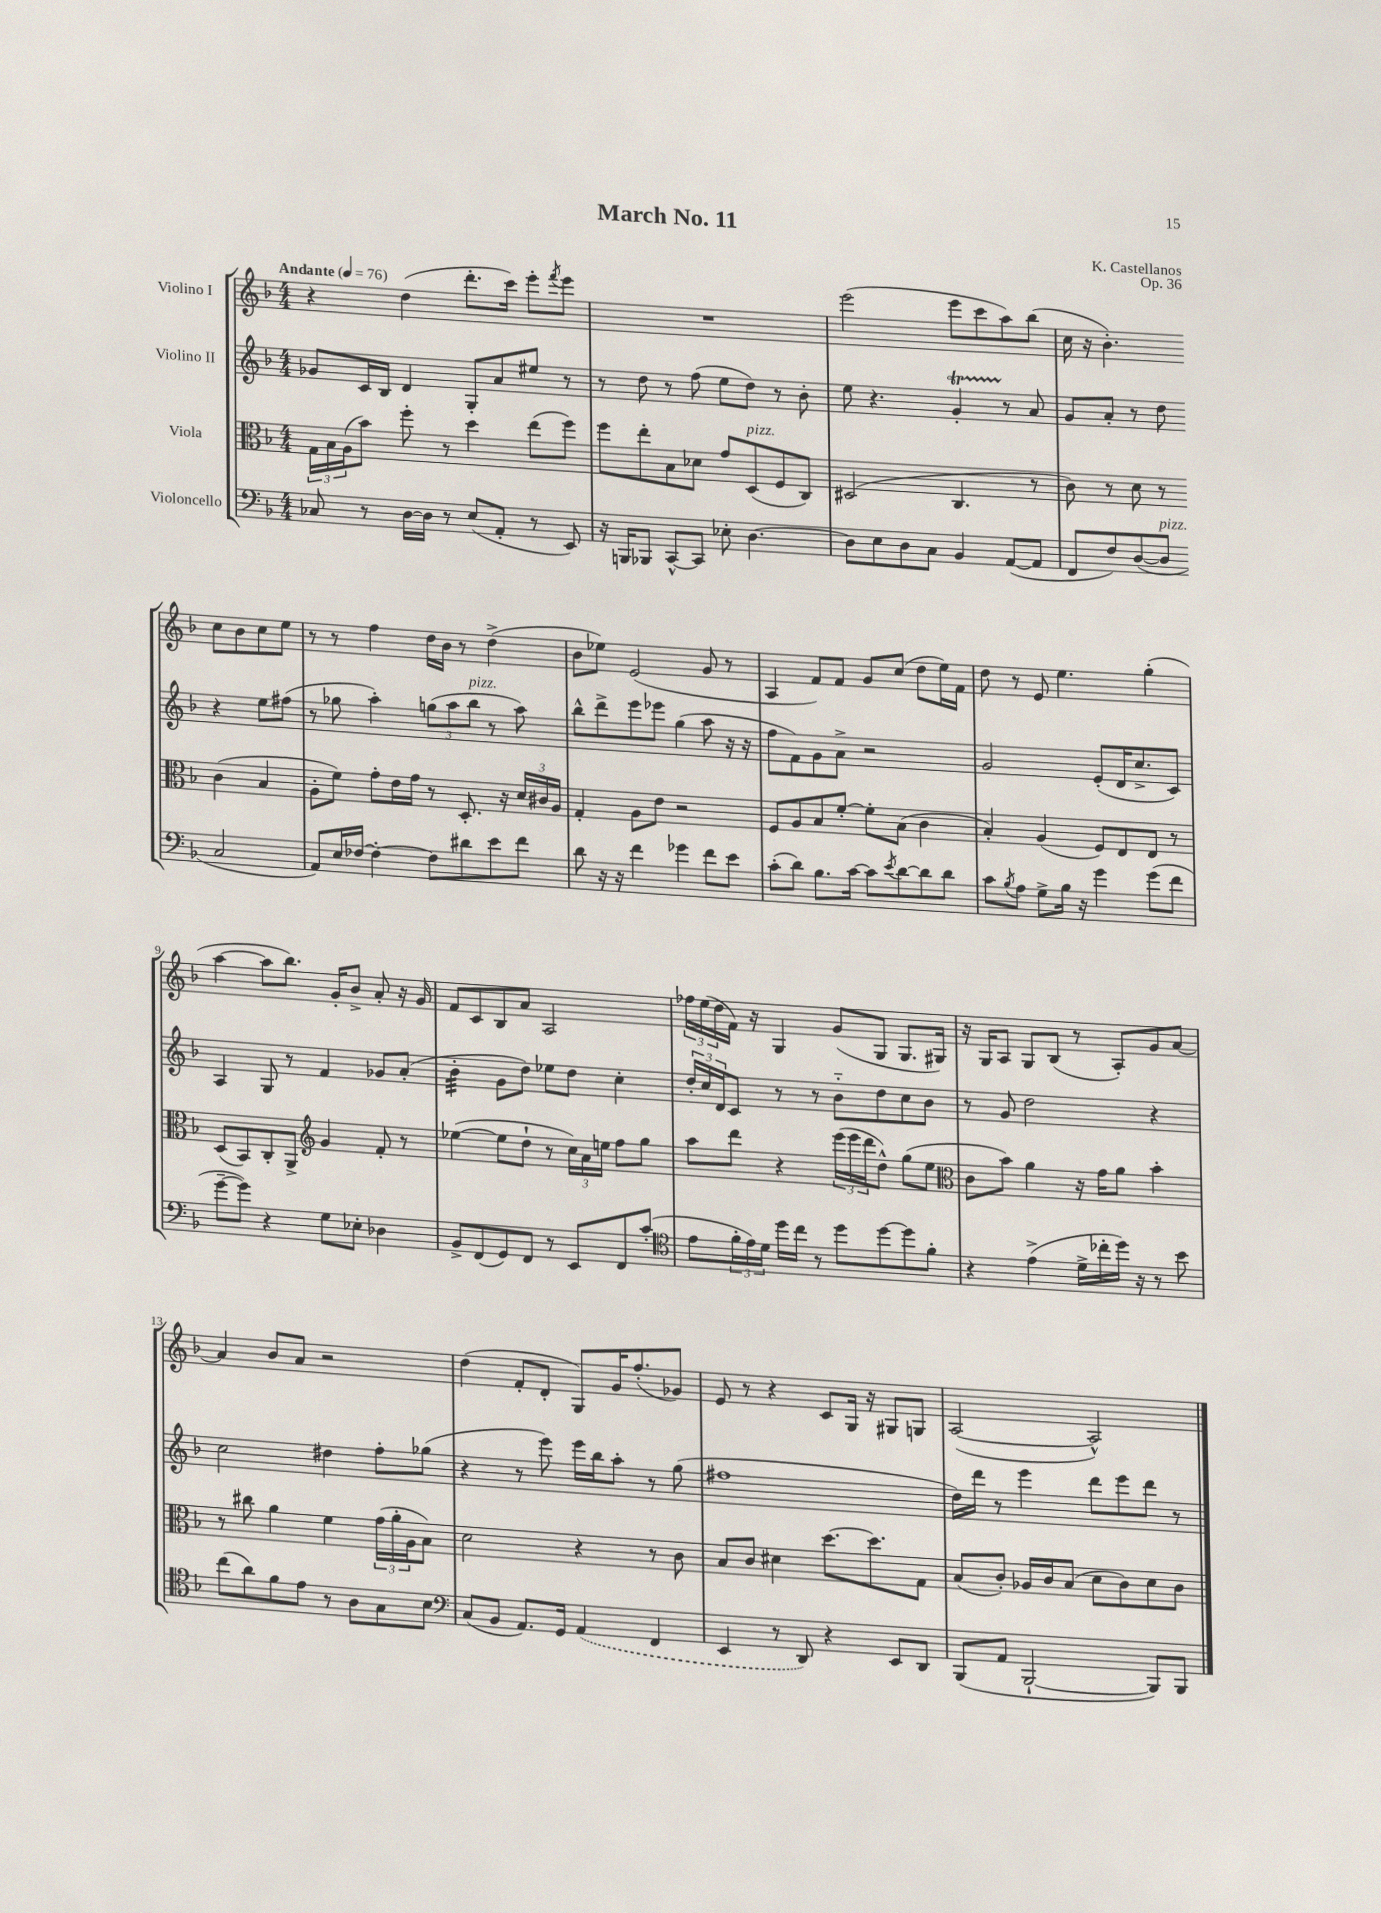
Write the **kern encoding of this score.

**kern	**kern	**kern	**kern
*staff4	*staff3	*staff2	*staff1
*clefF4	*clefC3	*clefG2	*clefG2
*k[b-]	*k[b-]	*k[b-]	*k[b-]
*M4/4	*M4/4	*M4/4	*M4/4
*MM76	*MM76	*MM76	*MM76
8C-/	24G\LL	8g-/L	4r
.	24B-\	.	.
.	(24A\J	.	.
8r	8b-\J)	16c/L	.
.	.	16B-/JJ	.
[16D\LL	8ff'\	4d/	(4dd\
16D\]JJ	.	.	.
8r	8r	.	.
(8E/L	4dd\	8G'/L	8.ddd'\L
8AA'/J	.	8a/	.
.	.	.	16ccc\Jk)
8r	(8ee\L	8ee#/J	8eee'\L
.	.	.	8qfff/
8EE/)	8ff\J)	8r	8eee\J
=	=	=	=
16r	8ff\L	8r	1r
16BBB/LK	.	.	.
8BBB-/J	8ee'\	8dd\	.
[8CC^^/L	8B-\	8r	.
8CC/]J	8d-\J	(8ff\	.
8E-'\	8g/L	8ee\L	.
[4.D\	(8D/	8dd\J)	.
.	8F/	8r	.
.	8C/J)	8b-'\	.
=	=	=	=
8D\]L	(2D#/	8ee\	(2eee\
8E\	.	4.r	.
8D\	.	.	.
8C\J	.	.	.
4BB-/	4.C/	4g'/	8eee\L
.	.	.	8ccc\
([8AA/L	.	8r	8aa\)
8AA/]J	8r	8a/	(8bb-\J
=	=	=	=
8FF/L	8c\)	8g/L	16cc\
.	.	.	16r
8F/)	8r	8a'/J	4.b-'\)
([8D/	8d\	8r	.
8D/]J	8r	8dd\	.
2C/	(4c\	4r	8cc\L
.	.	.	8b-\
.	4B-/	8ee\L	8cc\
.	.	(8ff#\J	8ee\J
=	=	=	=
8AA/L)	8A'\L	8r	8r
16E/L	8f\J)	8gg-\	8r
[16F-/JJ	.	.	.
4F-'\_	8g'\L	4aa'\)	4ff\
.	16e\L	.	.
.	16g\JJ	.	.
8F-\]L	8r	(12gg\L	16dd\LL
.	.	.	16b-\JJ
.	.	12aa\	.
8d#\	8.D'/	.	8r
.	.	12bb-\J	.
8e\	.	8r	(4dd^\
.	16r	.	.
8f\J	24d/LL	8aa\)	.
.	24c#/	.	.
.	24A/JJ	.	.
=	=	=	=
8d\	4G'/	8bb-^^\L	8b-\L
16r	.	8ddd^\	8ee-\J)
16r	.	.	.
4f\	8A\L	8eee\	(2e/
.	8e\J	8eee-\J	.
4g-\	2r	(4gg\	.
8f\L	.	8aa\	8g/
8e\J	.	16r	8r
.	.	16r	.
=	=	=	=
(8c'\L	8F/L	8ff\L	4A/
8d\J)	8A/	8f\)	.
8.B-\L	8B-/	8g\	8f/L)
.	[8f'/J	8a^\J	8f/J
[16c\Jk	.	.	.
8c\]L	8f'\]L	2r	8g/L
8qe/	.	.	.
[8d\	(8B-\J	.	(8cc/J
8d\]	4c\	.	8dd\L
8d\J	.	.	16ee\L)
.	.	.	16f\JJ
=	=	=	=
8c\L	4B-'/)	2g/	8dd\
8qB-/	.	.	.
8A\J	.	.	8r
8G^\L	(4A/	.	8e/
16B-\Jk	.	.	4.ee\
16r	.	.	.
4g\	8F/L)	(8e'/L	.
.	8E/	16d/K	.
.	.	8.cc^/	.
(8g\L	8E/J	.	(4gg'\
8f\J	8r	8c/J)	.
=	=	=	=
[8g~\L	(8D/L	4A/	[4aa\
8g\]J)	8BB-/)	.	.
4r	8C'/	8G/	8aa\]L
.	8AA^/J	8r	8.bb-\J)
*	*clefG2	*	*
8G\L	4g/	4f/	.
.	.	.	16g'/LK
8E-'\J	.	.	8b-^/J
4D-\	8f'/	8g-/L	8a'/
.	8r	(8a'/J	16r
.	.	.	16g/
=	=	=	=
8BB-^/L	([4ee-\	4b-'\	8f/L
(8FF/	.	.	8c/
8GG/)	8ee-\]L	8g\L	8B-/
8FF/J	8dd`\J	8dd\J)	8a/J
8r	8r	8ee-\L	2A/
8EE/L	24cc\LL)	8dd\J	.
.	24a\	.	.
.	24ee\JJ	.	.
8FF/	8ff\L	4cc'\	.
(8c'/J	8gg\J	.	.
=	=	=	=
*clefC4	*	*	*
8e\L	8aa\L	24dd'/LL	24ff-\LL
.	.	24cc/	(24ee\
.	.	24d/J	24dd\
24f'\L	8ddd\J	8c/J	16f\JJ)
24e\)	.	.	.
.	.	.	16r
24d\JJ	.	.	.
16dd\LL	4r	8r	4G/
16cc\JJ	.	.	.
8r	.	8r	.
8dd\L	(24eee\LL	8b-'~\L	(8g/L
.	24eee\	.	.
.	24ddd\J	.	.
[8dd\	8dd^^\J)	8dd\	8G/J
8dd\]	(8gg\L	8cc\	8.G/L
8f'\J	8ee\J	8b-\J	.
.	.	.	16G#/Jk)
=	=	=	=
*	*clefC3	*	*
4r	8c\L	8r	16r
.	.	.	16G/LK
.	8b-\J)	8g/	8A/J
(4e^\	4a\	2dd\	8G/L
.	.	.	(8B-/J
16d^\LL	16r	.	8r
16cc-'\	16g\LK	.	.
16dd\JJ)	8a\J	.	8A'/L)
16r	.	.	.
8r	4b-'\	4r	8g/
8b-\	.	.	[8a/J
=	=	=	=
(8cc\L	8r	2cc\	4a/]
8a\)	8cc#\	.	.
8f\	4a\	.	8b-/L
8e\J	.	.	8a/J
8r	4f\	4dd#\	2r
8A\L	.	.	.
8G\	(24g\LL	8ff'\L	.
.	24a'\	.	.
.	24A\J	.	.
8B-\J	8B-\J)	(8gg-\J	.
=	=	=	=
*clefF4	*	*	*
(8C/L	2d\	4r	(4dd\
8BB-/J	.	.	.
8.AA/L)	.	8r	8f'/L
.	.	8eee\)	8d'/J
16GG/Jk	.	.	.
(4AA/	4r	16eee\LL	8G/L)
.	.	16bb-\J	.
.	.	8aa'\J	16g/K
.	.	.	(8.ff'/
4FF/	8r	8r	.
.	8c\	(8gg\	8g-/J)
=	=	=	=
4EE/	8B-/L	1ff#	8e/
.	8c/J	.	8r
8r	4d#\	.	4r
8DD/)	.	.	.
4r	[8.dd\L	.	8c/L
.	.	.	16G/Jk
.	8.dd\]	.	16r
8EE/L	.	.	8G#/L
8DD/J	8G\J	.	8G/J
=	=	=	=
(8BBB-/L	(8B-/L	16dd\LL)	([2A/
.	.	16ddd\JJ	.
8AA/J	8c'/J)	8r	.
[2BBB-`/	16A-/LL	4eee\	.
.	16c/J	.	.
.	(8B-/J	.	.
.	8d\L	8ddd\L	2A^^/])
.	8c\)	8eee\	.
8BBB-/]L)	8d\	8ddd\J	.
8BBB-/J	8c\J	8r	.
==	==	==	==
*-	*-	*-	*-
